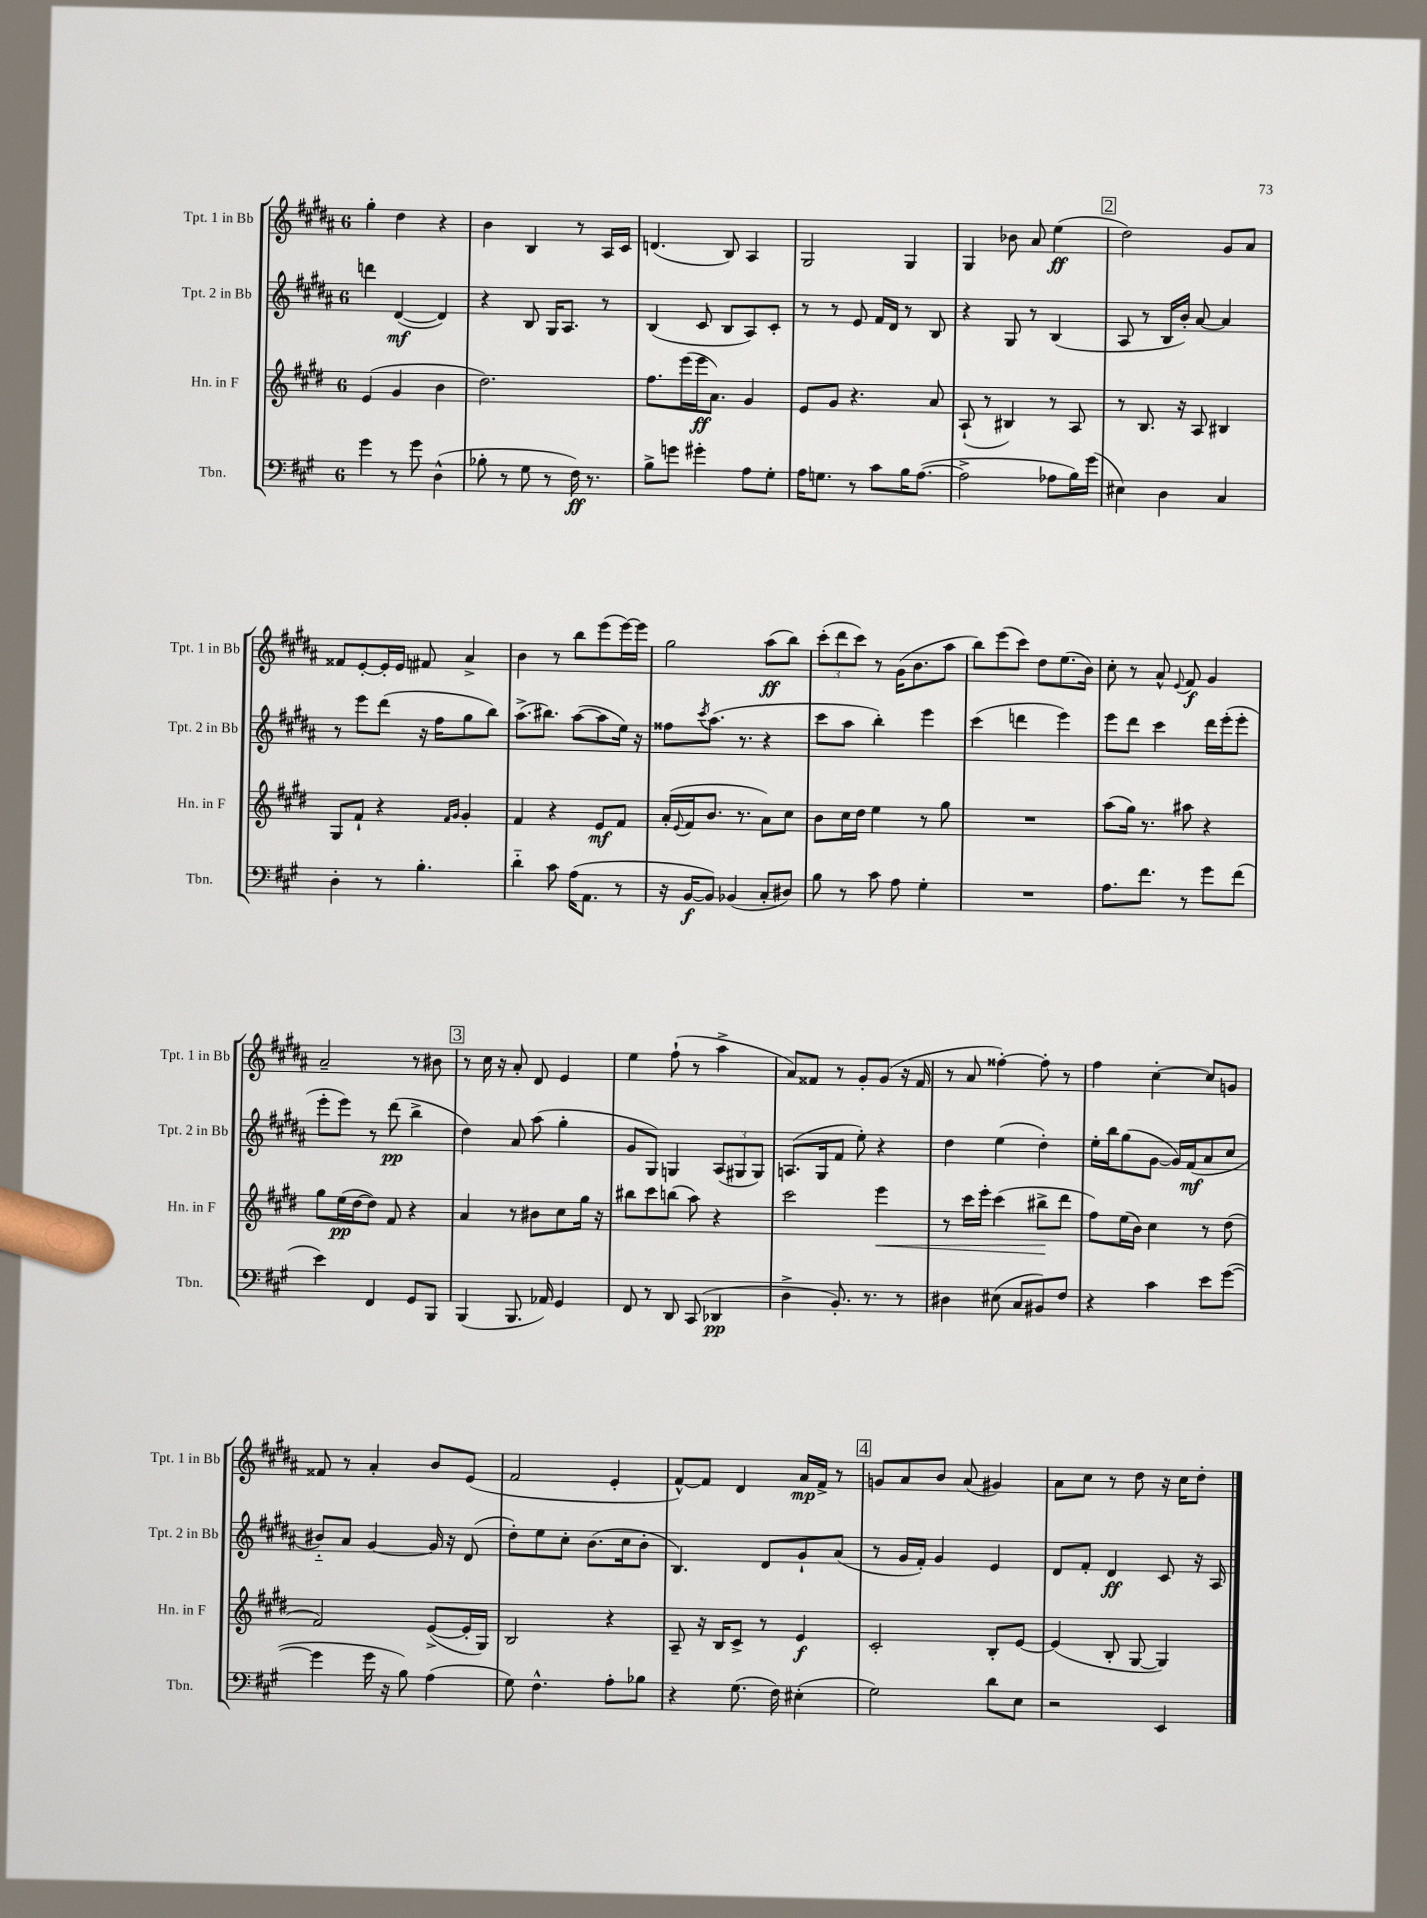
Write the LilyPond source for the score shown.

<<
\new StaffGroup <<
\new Staff = "s0" \with { instrumentName = "Tpt. 1 in Bb" shortInstrumentName = "Tpt. 1 in Bb" } {
    \clef treble \key b \major \once \override Staff.TimeSignature.style = #'single-digit \time 6/8
    gis''4-. dis''4 r4 |
    b'4 b4 r8 ais16 cis'16 |
    d'4.( b8) ais4 |
    gis2 gis4 |
    gis4 bes'8 ais'8 e''4\ff( |
    \mark \markup { \box "2" } dis''2) gis'8 ais'8 |
    fisis'8 e'8~-. e'16-. e'16 fis'8 ais'4-> |
    b'4 r8 b''8 e'''8( e'''16~) e'''16 |
    gis''2 ais''8\ff( b''8) |
    \tuplet 3/2 { cis'''8-.( dis'''8 cis'''8) } r8 gis'16( b'8. ais''8 |
    b''8) e'''8( cis'''8) dis''8 e''8.( b'16) |
    cis''8-. r8 ais'8-^ \appoggiatura { e'8 } fis'8\f gis'4 |
    ais'2-- r8 bis'8 |
    \mark \markup { \box "3" } r8 cis''16 r16 ais'8-. dis'8 e'4 |
    e''4 fis''8-!( r8 ais''4-> |
    ais'8) fisis'8 r8 gis'8-. gis'8( r16 fisis'16 |
    r8 ais'8 fisis''4~-.) fisis''8-. r8 |
    fis''4 cis''4~-. cis''8 g'8 |
    fisis'8 r8 ais'4-. b'8 e'8( |
    fis'2 e'4-. |
    fis'8~-^) fis'8 dis'4 ais'16\mp fis'16-> r8 |
    \mark \markup { \box "4" } g'8 ais'8 b'8 ais'8( gis'4) |
    ais'8 cis''8 r8 dis''8 r16 cis''16 dis''8-. \bar "|." |
}
\new Staff = "s1" \with { instrumentName = "Tpt. 2 in Bb" shortInstrumentName = "Tpt. 2 in Bb" } {
    \clef treble \key b \major \once \override Staff.TimeSignature.style = #'single-digit \time 6/8
    d'''4 dis'4~\mf( dis'4) |
    r4 b8 gis16 ais8. r8 |
    b4( cis'8 b8 ais8) cis'8-. |
    r8 r8 e'8 fis'16 dis'16 r8 b8 |
    r4 gis8 r8 b4( |
    \mark \markup { \box "2" } ais8 r8 b16 b'16-.) ais'8~ ais'4 |
    r8 e'''8 dis'''8( r16 fis''16 gis''8 b''8) |
    ais''8.->( bis''8.) ais''8~( ais''8 e''16) r16 |
    fisis''8 \acciaccatura { cis'''8 } ais''8.( r8. r4 |
    cis'''8 ais''8 b''4-.) e'''4 |
    cis'''4( d'''4 e'''4) |
    e'''8 dis'''8 cis'''4 dis'''16 e'''16-.( e'''8-. |
    e'''8-. e'''8) r8 dis'''8\pp( b''4-> |
    \mark \markup { \box "3" } dis''4) ais'8 ais''8( gis''4-. |
    gis'8 gis8) g4 \tuplet 3/2 { ais8( gis8 gis8) } |
    a8.( gis16 fis'8 e''8-.) r4 |
    dis''4 e''4( dis''4-.) |
    e''16-. b''16 gis''8( gis'8~ gis'16) fis'16\mf( ais'8 cis''8 |
    bis'8-_) ais'8 gis'4~ gis'16 r16 dis'8( |
    dis''8-.) e''8 cis''8-. b'8.( cis''16 b'8-. |
    b4.) dis'8 gis'8-! ais'8( |
    \mark \markup { \box "4" } r8 gis'16 fis'16-.) gis'4 e'4 |
    dis'8 fis'8-. dis'4\ff cis'8 r16 ais16 \bar "|." |
}
\new Staff = "s2" \with { instrumentName = "Hn. in F" shortInstrumentName = "Hn. in F" } {
    \clef treble \key e \major \once \override Staff.TimeSignature.style = #'single-digit \time 6/8
    e'4( gis'4 b'4 |
    dis''2.) |
    fis''8. e'''16( e'''16\ff a'8.) gis'4 |
    e'8 gis'8 r4. a'8 |
    a8-!( r8 bis4) r8 a8 |
    \mark \markup { \box "2" } r8 b8. r16 a8 bis4 |
    gis8 fis'8-! r4 \grace { fis'16 gis'16 } gis'4-. |
    fis'4 r4 e'8\mf fis'8 |
    a'16-.( \appoggiatura { e'8 } fis'16 b'8. r8. a'8) cis''8 |
    b'8 cis''16 dis''16 e''4 r8 gis''8 |
    R2. |
    a''8( gis''16) r8. ais''8 r4 |
    gis''8 e''16\pp( dis''16~ dis''8) fis'8 r4 |
    \mark \markup { \box "3" } a'4 r8 bis'8 cis''8 gis''16 r16 |
    bis''8 cis'''8 b''8( a''8) r4 |
    cis'''2 e'''4\< |
    r8 cis'''16 e'''16-. cis'''4( bis''8->\! dis'''8 |
    fis''8) e''16( b'16) cis''4 r8 dis''8( |
    fis'2) e'8~->( e'16-. gis16) |
    b2 r4 |
    a8-- r16 b16 cis'8-> r8 e'4\f |
    \mark \markup { \box "4" } cis'2-. b8-. e'8~ |
    e'4( b8-. gis8~ gis4) \bar "|." |
}
\new Staff = "s3" \with { instrumentName = "Tbn." shortInstrumentName = "Tbn." } {
    \clef bass \key a \major \once \override Staff.TimeSignature.style = #'single-digit \time 6/8
    gis'4 r8 gis'8 d4-^( |
    bes8-. r8 gis8 r8 fis16\ff) r8. |
    b8-> g'8 gis'4-. a8 gis8-. |
    a16 g8. r8 cis'8 b16 a8.~( |
    a2-> aes8 b16) gis'16( |
    \mark \markup { \box "2" } eis4) d4 cis4 |
    d4-. r8 b4.-. |
    d'4-_ cis'8 a16( a,8. r8 |
    r16 b,16~\f b,8) bes,4( cis8-. dis8) |
    b8 r8 cis'8 a8 gis4-. |
    R2. |
    a8. fis'8. r8 gis'8 fis'8( |
    e'4) fis,4 gis,8 b,,8 |
    \mark \markup { \box "3" } b,,4( b,,8. aes,16) gis,4 |
    fis,8 r8 d,8 cis,8( des,4\pp |
    d4-> b,8.-.) r8. r8 |
    dis4 eis8( cis8 bis,8) fis8 |
    r4 cis'4 e'8 gis'8~( |
    gis'4 gis'16 r16 b8) a4( |
    gis8) fis4.-^ a8-. bes8 |
    r4 gis8.( fis16) eis4-.( |
    \mark \markup { \box "4" } gis2) d'8 e8 |
    r2 e,4 \bar "|." |
}
>>
>>
\layout { \context { \Score \remove "Bar_number_engraver" } }
